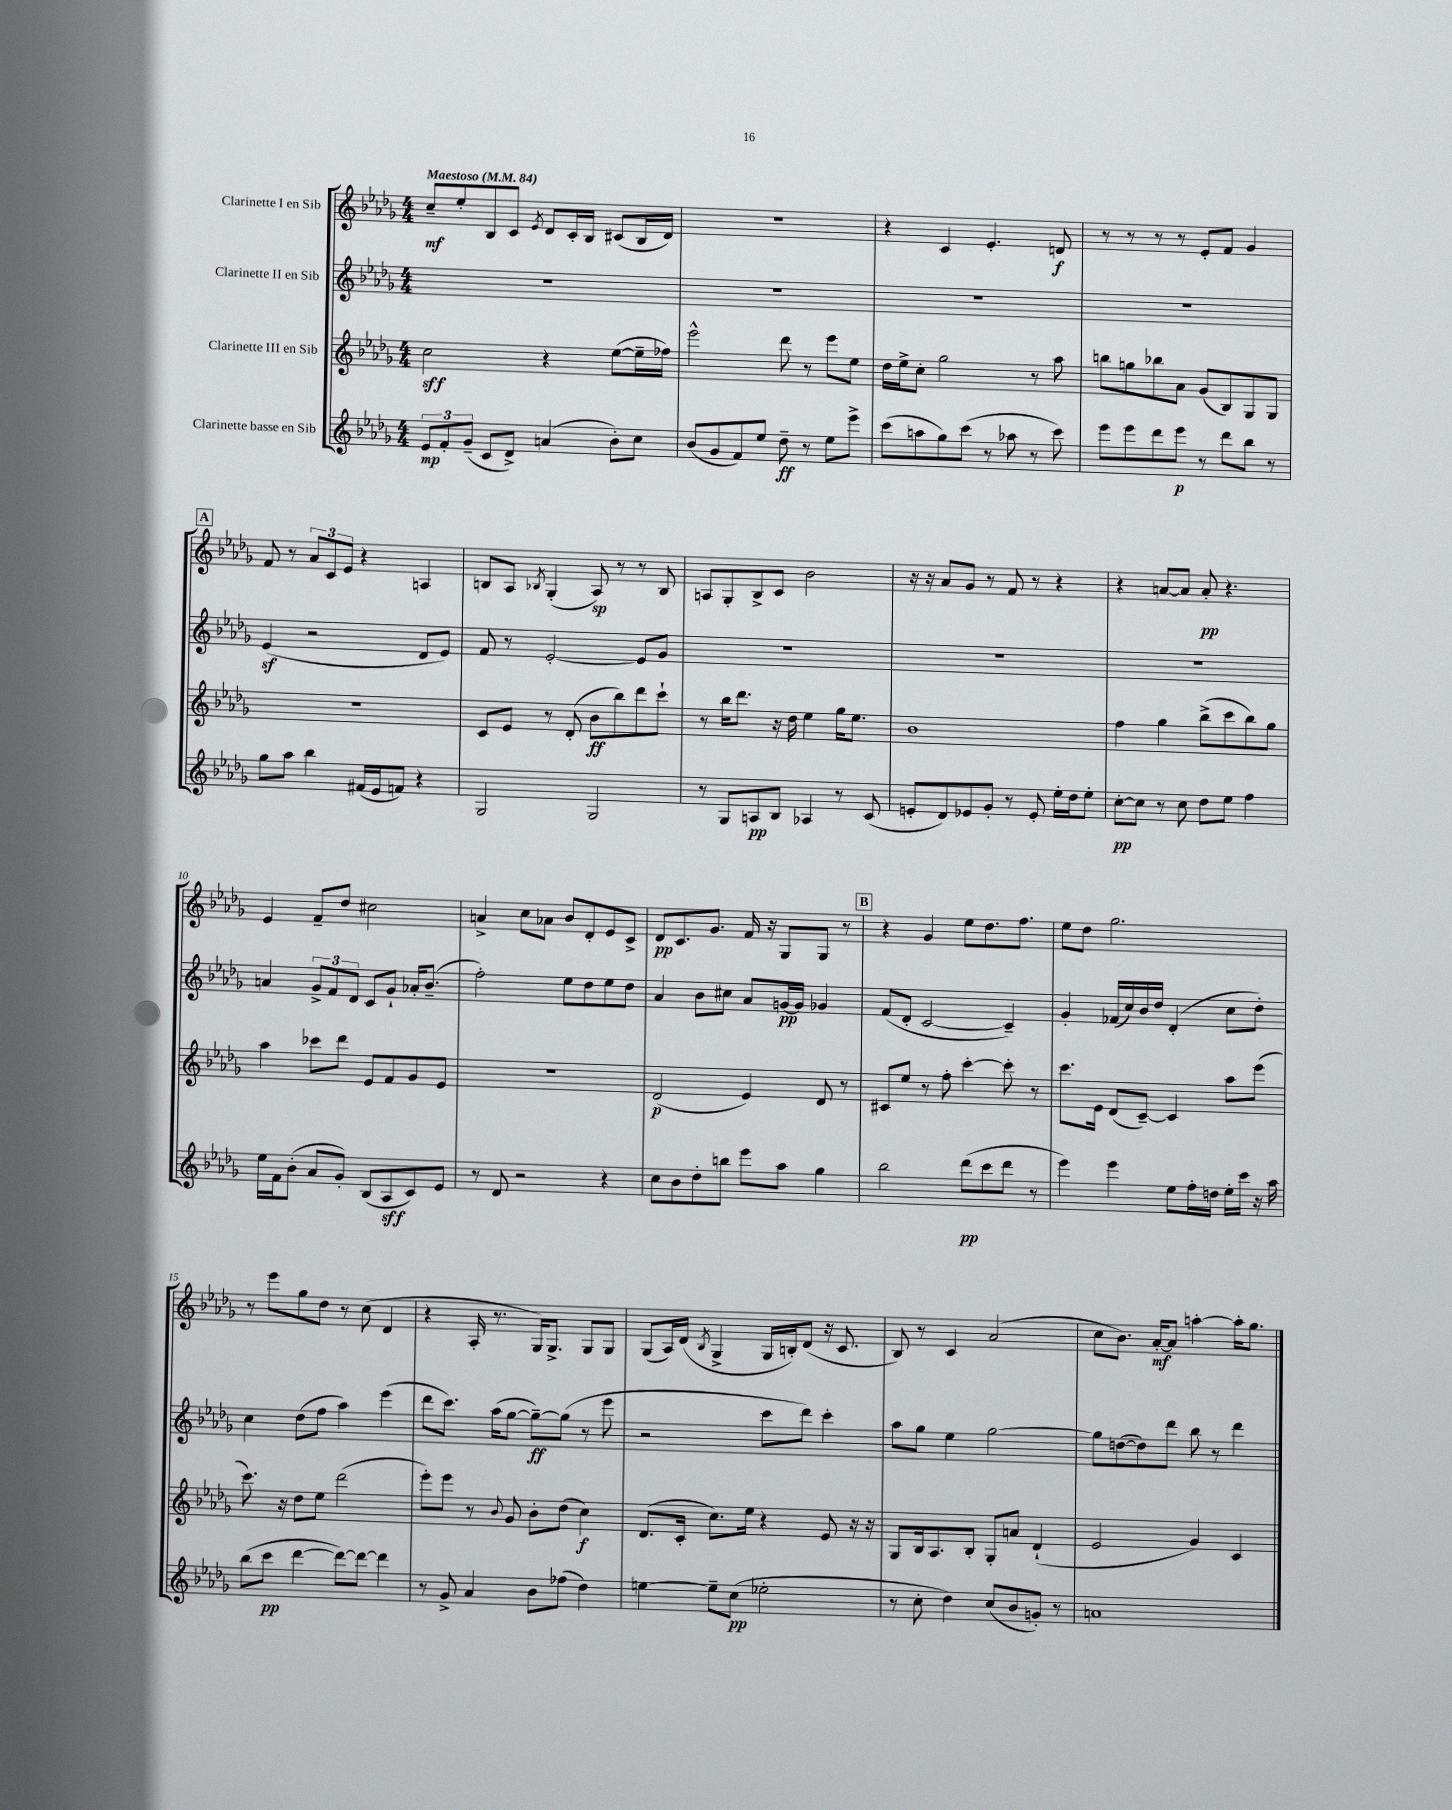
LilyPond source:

<<
\new StaffGroup <<
\new Staff = "s0" \with { instrumentName = "Clarinette I en Sib" } {
    \clef treble \key des \major \numericTimeSignature \time 4/4 \tempo "Maestoso" 4 = 84
    c''8--\mf ees''8-. bes8 c'8 \acciaccatura { ees'8 } des'8 c'16-. bes16 cis'8( bes16 des'16) |
    r1 |
    r4 c'4 ees'4.-. d'8\f |
    r8 r8 r8 r8 ees'8-. f'8 ges'4 |
    \mark \markup { \box "A" } f'8 r8 \tuplet 3/2 { aes'8 c'8 ees'8 } r4 a4 |
    b8 aes8 \acciaccatura { bes8 } ges4-.( aes8\sp) r8 r8 bes8 |
    a8 ges8-. bes8-> c'8 bes'2 |
    r16 r16 aes'8 ges'8 r8 f'8 r8 r4 |
    r4 a'8~ a'8 a'8-.\pp r4. |
    ees'4 f'8-- des''8 cis''2 |
    a'4-> c''8 aes'8 bes'8 des'8-. ees'8 c'8-> |
    des'8\pp c'8. ges'8. f'16 r16 ges8 ges8 r8 |
    \mark \markup { \box "B" } r4 ges'4 ees''8 des''8. f''8. |
    ees''8 des''8 ges''2. |
    r8 ees'''8 ges''8 des''8 r8 c''8( des'4 |
    r4 aes16-. r8. ges16) ges8.-> ges8 ges8 |
    ges8( aes16) des'16( \acciaccatura { bes8 } ges4-> ges16 b16-.) des'8( r16 c'8. |
    bes8) r8 c'4 aes'2( |
    c''8 bes'8.) aes'16~-.\mf aes'8 a''4~-. a''16-. ges''8. \bar "|." |
}
\new Staff = "s1" \with { instrumentName = "Clarinette II en Sib" } {
    \clef treble \key des \major \numericTimeSignature \time 4/4
    R1 |
    R1 |
    R1 |
    R1 |
    \mark \markup { \box "A" } ees'4\sf( r2 des'8 ees'8) |
    f'8 r8 ees'2~-. ees'8 ges'8 |
    R1 |
    R1 |
    R1 |
    a'4 \tuplet 3/2 { ges'8-> f'8 des'8 } c'8 ges'8-! aes'16-. bes'8.--( |
    f''2-.) ees''8 des''8 ees''8 des''8 |
    aes'4 bes'8 cis''8 aes'8 g'16~\pp g'16 ges'4 |
    \mark \markup { \box "B" } f'8( des'8-. c'2~ c'4--) |
    ges'4-. fes'16( c''16) bes'16 des''16 des'4-.( c''8 des''8-.) |
    c''4 des''8( f''8 aes''4) ees'''4( |
    des'''8 c'''8.) aes''16( ges''8~ ges''8~--\ff) ges''8( r8 ees'''8 |
    r2 c'''8 des'''8) c'''4-. |
    aes''8 ges''8 ees''4 ges''2~ |
    ges''8 d''8~( d''8) des'''8 bes''8 r8 des'''4 \bar "|." |
}
\new Staff = "s2" \with { instrumentName = "Clarinette III en Sib" } {
    \clef treble \key des \major \numericTimeSignature \time 4/4
    c''2\sff r4 ees''8~( ees''16-- fes''16) |
    ees'''2-^ des'''8 r8 ees'''8 ees''8 |
    des''16 ees''16-> c''8-. ges''2 r8 aes''8 |
    b''8 g''8 bes''8 aes'8 ges'8( bes8) ges8 ges8 |
    \mark \markup { \box "A" } R1 |
    c'8 ees'8 r8 des'8-.( bes'8\ff bes''8) des'''8 c'''8-! |
    r8 bes''16 des'''8. r16 des''16 ees''4 ges''16 ees''8. |
    bes'1 |
    f''4 ges''4 bes''8->( c'''8 bes''8) ges''8 |
    aes''4 ces'''8 des'''8 ees'8 f'8 ges'8 ees'8 |
    R1 |
    des'2\p( ees'4) des'8 r8 |
    \mark \markup { \box "B" } cis'8 ees''8 r8 f''8-. c'''4~-. c'''8-. r8 |
    c'''8. ees'16 des'8( c'8~--) c'4 aes''8 ees'''8( |
    c'''8.) r16 des''8 ees''8 des'''2( |
    ees'''8-.) ees'''8 r8 \appoggiatura { bes'8 } ges'8 bes'8-. des''8( c''4\f) |
    des'8.( c'16-. c''8.) ees''16 r4 ees'8 r16 r16 |
    ges8 bes16 aes8. bes8-. ges8-. a'8 des'4-!( |
    ees'2 ges'4) c'4 \bar "|." |
}
\new Staff = "s3" \with { instrumentName = "Clarinette basse en Sib" } {
    \clef treble \key des \major \numericTimeSignature \time 4/4
    \tuplet 3/2 { ees'8\mp f'8-. ges'8--( } c'8 des'8->) a'4( bes'8-.) c''8 |
    bes'8( ges'8 f'8) ees''8 des''8--\ff r8 ees''8 ees'''8-> |
    c'''8( a''8 ges''8) c'''8( r8 aes''8 r8 c'''8) |
    ees'''8 ees'''8 des'''8 ees'''8\p r8 des'''8 bes''8 r8 |
    \mark \markup { \box "A" } ges''8 aes''8 bes''4 fis'16( ees'16 f'8) r4 |
    ges2 ges2 |
    r8 ges8 a8\pp bes8 aes4 r8 c'8( |
    e'8-. des'8) ees'8 ges'8-. r8 ees'8-. ees''16-. des''16 ees''8-. |
    c''8~-.\pp c''8 r8 c''8 des''8 ees''8 f''4 |
    ees''16 f'16 bes'8-.( aes'8 ges'8-.) bes8( aes8\sff c'8) ees'8 |
    r8 des'8 r2 r4 |
    c''8 bes'8 des''8-. b''8 ees'''8 aes''8 ges''4 |
    \mark \markup { \box "B" } bes''2 des'''8\pp( c'''8 des'''8 r8 |
    ees'''4) ees'''4 ees''8 f''16-. d''16 ees''16-. c'''16 r16 aes''16 |
    bes''8( c'''8\pp des'''4~ des'''8~) des'''8~ des'''4 |
    r8 ges'8-> aes'4 bes'8 fes''8( des''4) |
    e''4~ e''8-- c''8\pp( ees''2-. |
    r8 c''8-. des''4) c''8( bes'8 g'8-.) r8 |
    a'1 \bar "|." |
}
>>
>>
